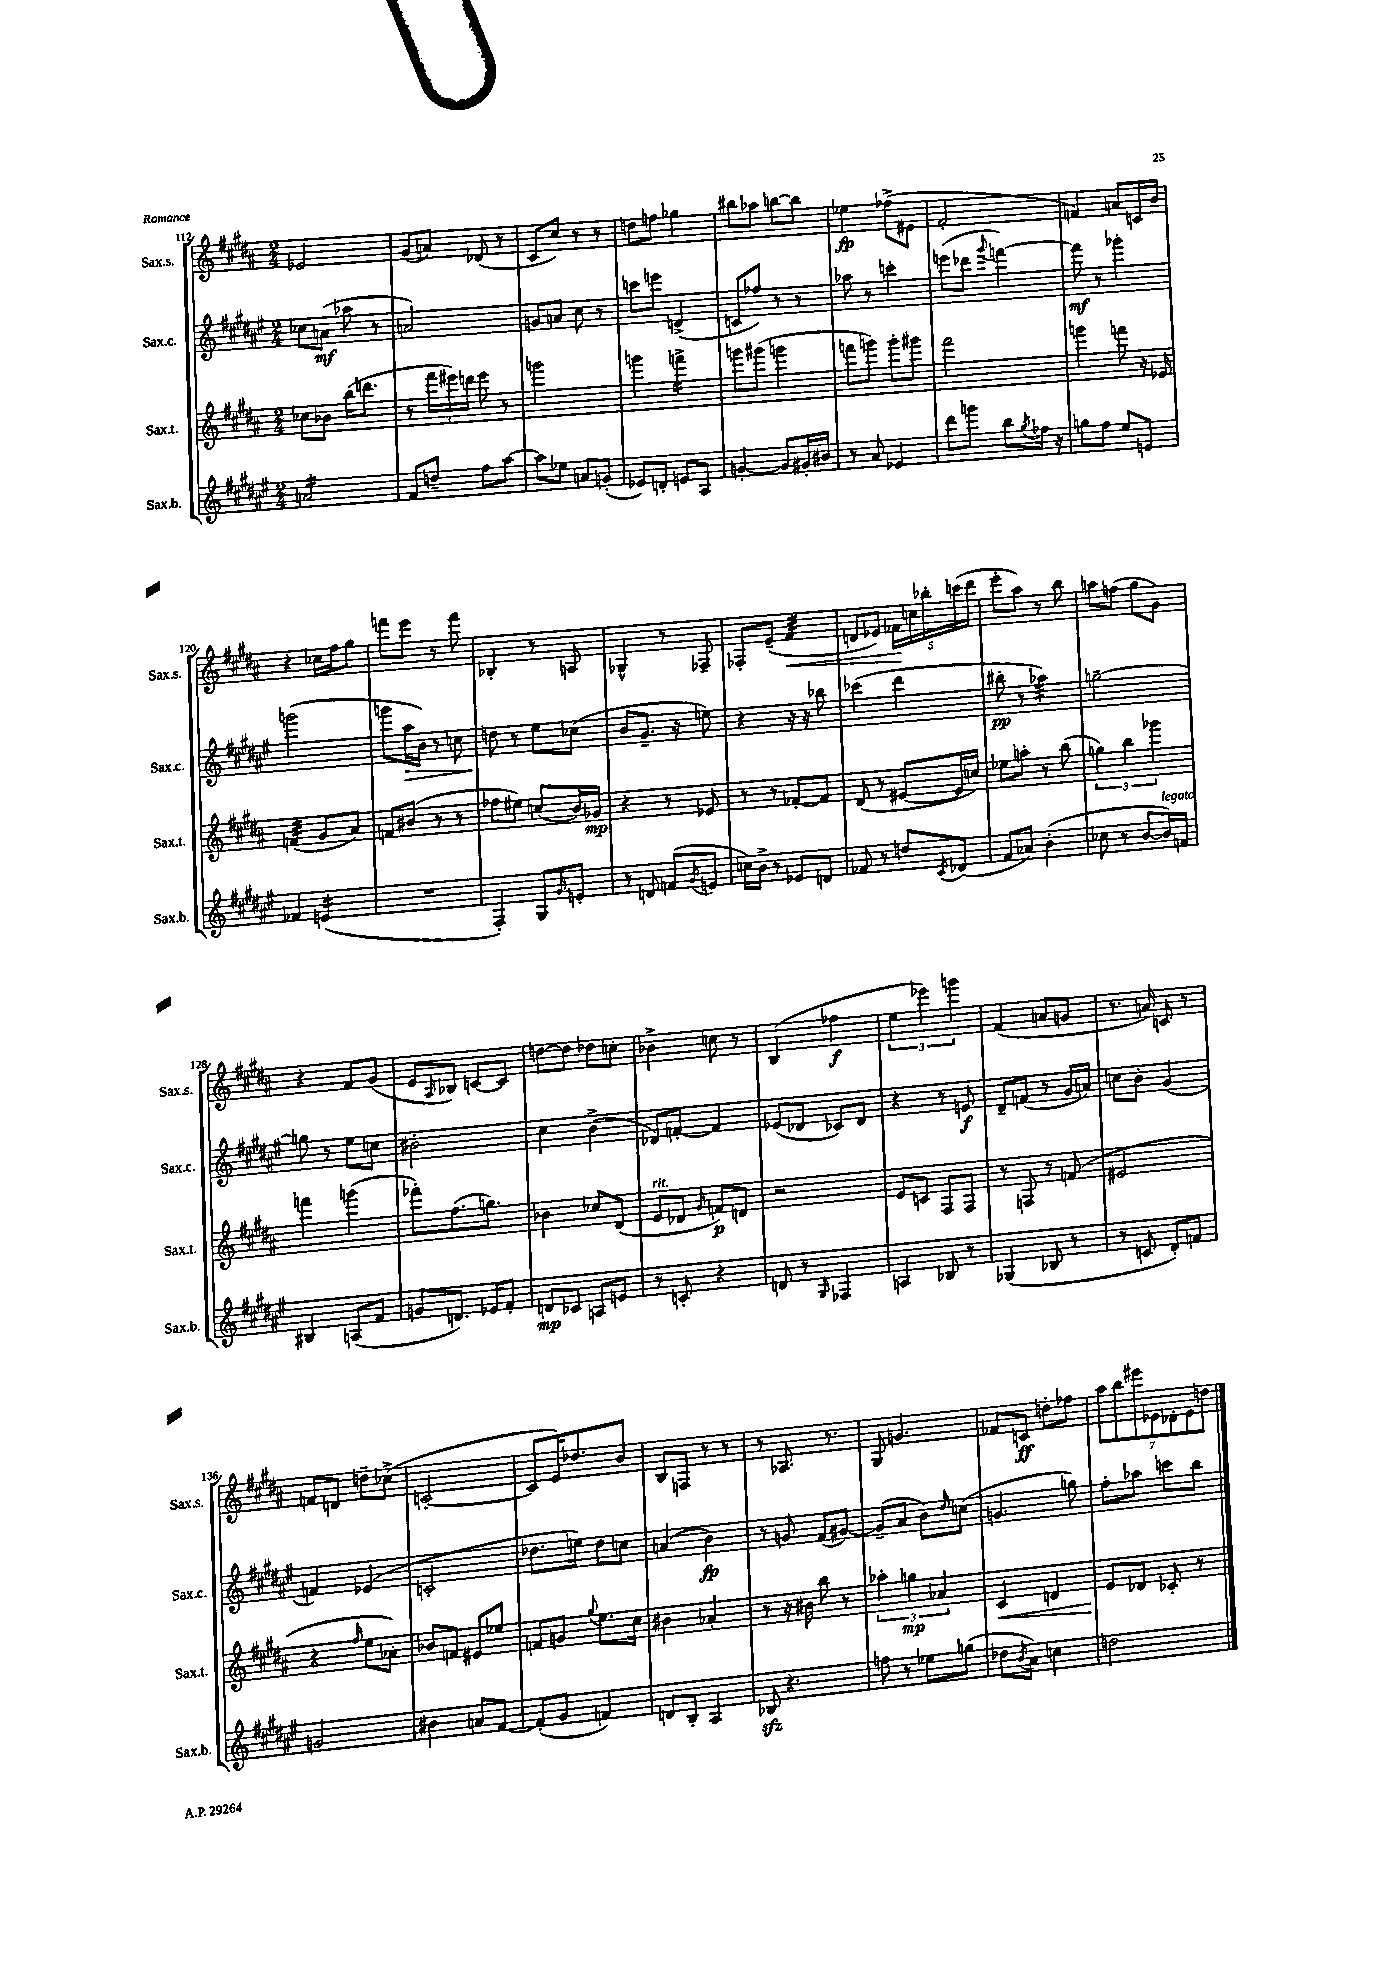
<<
\new StaffGroup <<
\new Staff = "s0" \with { instrumentName = "Sax.s." shortInstrumentName = "Sax.s." } {
    \clef treble \key b \major \numericTimeSignature \time 2/4
    ees'2 |
    gis'8( a'8) des'8( r8 |
    cis'8 cis''8) r8 r8 |
    d''8 f''8 ges''4 |
    bis''8 aes''8 b''8~ b''8 |
    ees''4\fp fes''8->( eis'8 |
    fis'2-. |
    f'4) a'8 c'16 b'16 |
    r4 ces''16 fis''16 gis''8 |
    f'''8 e'''8 r8 f'''8 |
    bes4-. r8 a8 |
    ges4-^ r8 fes8-- |
    fes8-. e'8--( fis'4:32\< |
    d'8 ees'8) \tuplet 5/4 { fes'16\! c''16 bes''16-. c'''16( dis'''16 } |
    e'''8-. ais''8) r8 b''8 |
    a''8 f''8( gis''8 gis'8) |
    r4 fis'8 gis'8( |
    e'8 \grace { ais16 } bes8) c'8~ c'8 |
    d''8~ d''8 des''8 c''8-. |
    bes'4-> c''8 r8 |
    b4( fes''4\f |
    \tuplet 3/2 { e''4 ees'''4) g'''4 } |
    fis'4( a'8 g'8 |
    r8. a'16) c'8 r8 |
    f'8 d'8 d''8-- ces''8->( |
    c'2~-. |
    c'8 e'16) des''8. b'8 |
    b8 f8 r8 r8 |
    r8 aes8. r8. |
    gis8 g'4. |
    fes'8 c'8\ff d''8-. fes''8 |
    \tuplet 7/4 { ais''8 b''8 eis'''8 ees'8 des'8-. ees'8 d''8 } \bar "|." |
}
\new Staff = "s1" \with { instrumentName = "Sax.c." shortInstrumentName = "Sax.c." } {
    \clef treble \key fis \major \numericTimeSignature \time 2/4
    ces''8 a'8\mf( aes''8 r8 |
    a'2) |
    g'8 a'8 cis''8 r8 |
    c'''8 e'''8 d'4->( |
    c'8 fes''8) r8 r8 |
    aes''8 r8 c'''4-. |
    e'''8( des'''8 \appoggiatura { gis'''8 } f'''4~) |
    f'''8\mf r8 ges'''4-. |
    g'''2( |
    g'''8 ais''16\> b'16) r8 c''8 |
    d''8\! r8 eis''8 ces''8( |
    b'8 gis'8.-- r16 e''8) |
    r4 r16 r16 bes''8 |
    ces'''4( dis'''4 |
    bis''8-.\pp r8 aes''4:32) |
    g''2~-- |
    g''8 r8 eis''8 c''8 |
    bis'2-. |
    cis''4 b'4->( |
    des'8) f'8~-. f'4 |
    ees'8( des'8 ces'8) des'8 |
    r4 r8 e'8\f |
    dis'8-- f'8( r8 gis'16 a'16) |
    c''8 b'8-. gis'4( |
    f'4) ees'4( |
    c'2-. |
    des''8. e''16) des''8 c''8 |
    a'4( b'4\fp) |
    r8 g'8 fis'8( gis'8~) |
    gis'8--( ais'8 b'8) \grace { dis''16 } c''8( |
    g'4. g''8) |
    fis''8-. aes''8 c'''8 b''8 \bar "|." |
}
\new Staff = "s2" \with { instrumentName = "Sax.t." shortInstrumentName = "Sax.t." } {
    \clef treble \key b \major \numericTimeSignature \time 2/4
    ces''8 bes'8 b''16( d'''8. |
    r8 \tuplet 3/2 { fis'''16 eis'''16) d'''16 } eis'''8 r8 |
    g'''2 |
    g'''4 f'''4:16-> |
    g'''8 gis'''8( g'''4 |
    f'''8 g'''8) g'''8-. gis'''8 |
    fis'''2 |
    g'''4 f'''8 r16 ees'16 |
    f'4:32( gis'8 ais'8) |
    f'8 bis'8( r8 r8 |
    fes''8 eis''8) c''8( b'16) ges'16\mp |
    r4 r8 ees'8 |
    r8 r8 fes'8~-. fes'8 |
    dis'8( r8 eis'8~ eis'16 c''16) |
    ees''8 a''8-. r8 b''8( |
    \tuplet 3/2 { g''4) b''4 ges'''4 } |
    f'''4 g'''4( |
    fes'''8-.) fis''8.( g''8.) |
    bes'4 ces''8 dis'8( |
    e'8^\markup { \italic "rit." } des'8 \grace { gis'16 } f'8\p) d'8 |
    r2 |
    e'8 c'8 fis8 fis8 |
    r8 f8 r8 f'8( |
    eis'2 |
    r4 \grace { fis''16 } e''8 aes'8-.) |
    bes'8 f'8 eis'8 ees''8 |
    f'8 g'8 \appoggiatura { gis''8 } e''8. cis''16 |
    bis'4 aes'4-. |
    r8 r16 bis'16 b''8 r8 |
    \tuplet 3/2 { aes''4-. g''4\mp aes'4 } |
    cis'4\< d'4 |
    e'8\! des'8 ces'8-. r8 \bar "|." |
}
\new Staff = "s3" \with { instrumentName = "Sax.b." shortInstrumentName = "Sax.b." } {
    \clef treble \key fis \major \numericTimeSignature \time 2/4
    a'2:16 |
    fis'8 d''8-- fis''8 ais''8~ |
    ais''8 ees''8 a'8 g'8-.( |
    ees'8) d'8-. e'8 ais8 |
    g'4~-. g'8 gis'16-. bis'16 |
    r8 ais'8 ees'4 |
    dis'''8 g'''8 b''8 \acciaccatura { gis''8 } fes''16 r16 |
    g''8 fis''8 eis''8 e'8 |
    fes'4 e'4:16( |
    R2 |
    fis4-.) gis8 \grace { gis'16 } e'8-. |
    r8 d'8 f'8( \acciaccatura { gis'8 } e'8 |
    c''16) b'16-> r8 ees'8 d'8 |
    fes'8 r8 d''8 \acciaccatura { cis'8 } des'8( |
    fis'8 aes'8) b'4-.( |
    ces''8 r8 b'8~ b'16^\markup { \italic "legato" }) f'16 |
    bis4 a8( fis'8 |
    g'8 d'8.) ees'16 fis'8-. |
    d'8\mp ces'8 a8 e'8 |
    r8 c'8-. r4 |
    d'8 r8 \grace { gis16 } fes4 |
    a4 bes8 r8 |
    ges4( bes8 r8 |
    r8 c'8 dis'8-.) f'8 |
    g'2 |
    bis'4 a'8 fis'8~ |
    fis'8-.( gis'8 f'4) |
    d'8 b8-. ais4 |
    bes8\sfz r4. |
    f''8 r8 ees''8 g''8( |
    des''8 \acciaccatura { b'8 } ais'8) c''4 |
    d''2 \bar "|." |
}
>>
>>
\layout { \context { \Score currentBarNumber = #112 } }
